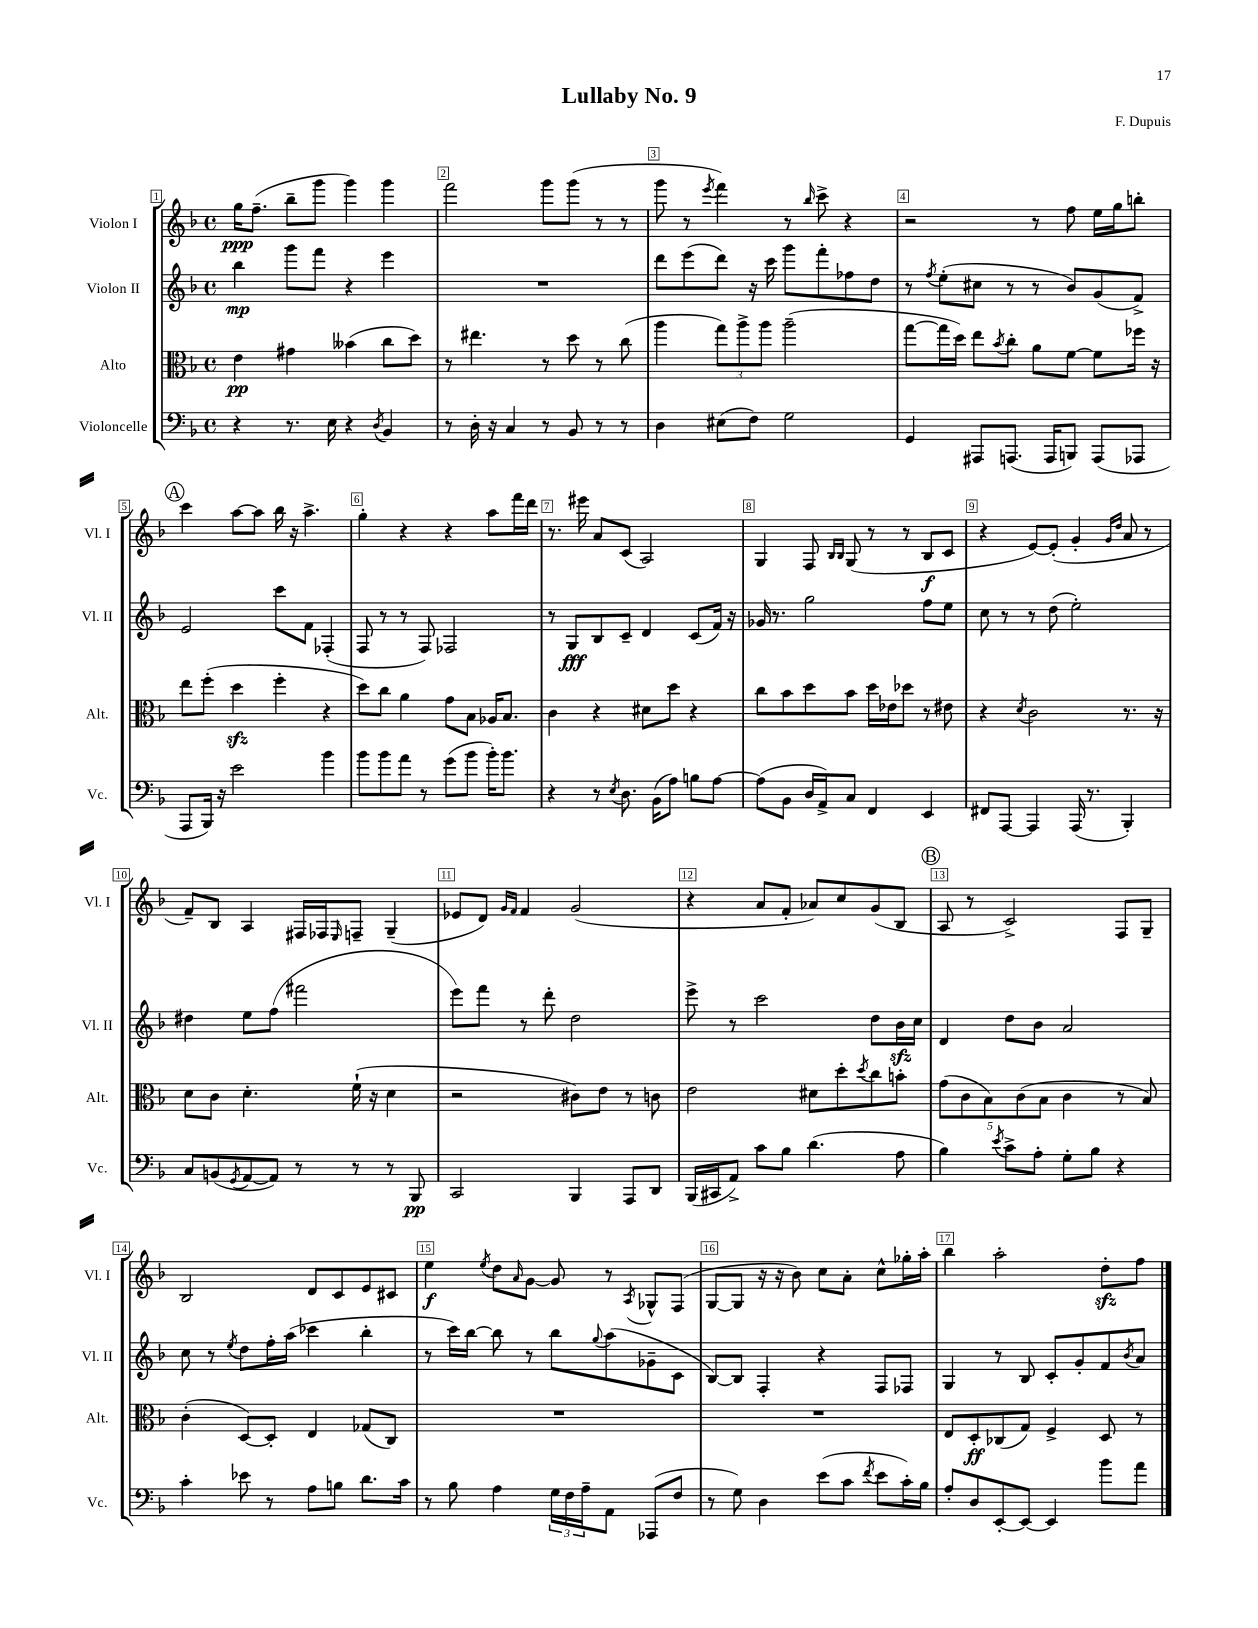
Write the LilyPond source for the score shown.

\header { title = "Lullaby No. 9" composer = "F. Dupuis" }
<<
\new StaffGroup <<
\new Staff = "s0" \with { instrumentName = "Violon I" shortInstrumentName = "Vl. I" } {
    \clef treble \key f \major \defaultTimeSignature \time 4/4
    g''16\ppp f''8.--( bes''8-- g'''8 g'''4) g'''4 |
    f'''2 g'''8 g'''8( r8 r8 |
    g'''8 r8 \acciaccatura { e'''8 } f'''4) r8 \grace { bes''16 } c'''8-> r4 |
    r2 r8 f''8 e''16 g''16 b''8-. |
    \mark \markup { \circle "A" } c'''4 a''8~ a''8 bes''16 r16 a''4.-> |
    g''4-. r4 r4 a''8 f'''16 d'''16 |
    r8. eis'''16 a'8 c'8( a2) |
    g4 f8 \grace { bes16 bes16 } g8( r8 r8 bes8\f c'8 |
    r4 e'8~) e'8-.( g'4-. \grace { g'16 d''16 } a'8 r8 |
    f'8--) bes8 a4 fis16 fes16 \grace { e16 } f8-- g4--( |
    ees'8 d'8) \grace { g'16 f'16 } f'4 g'2( |
    r4 a'8 f'8-. aes'8) c''8 g'8( bes8 |
    \mark \markup { \circle "B" } a8 r8 c'2->) f8 g8-- |
    bes2 d'8 c'8 e'8 cis'8 |
    e''4\f \acciaccatura { e''8 } d''8 \grace { a'16 } g'8~ g'8 r8 \acciaccatura { a8 } ges8-^ f8( |
    g8~ g8 r16 r16 bes'8) c''8 a'8-. c''8-^ ges''16-. a''16-. |
    bes''4 a''2-. d''8-.\sfz f''8 \bar "|." |
}
\new Staff = "s1" \with { instrumentName = "Violon II" shortInstrumentName = "Vl. II" } {
    \clef treble \key f \major \defaultTimeSignature \time 4/4
    bes''4\mp g'''8 f'''8 r4 e'''4 |
    R1 |
    d'''8 e'''8( d'''8) r16 c'''16 g'''8 f'''8-. fes''8 d''8 |
    r8 \acciaccatura { f''8 } e''8-.( cis''8 r8 r8 bes'8) g'8( f'8->) |
    \mark \markup { \circle "A" } e'2 c'''8 f'8 fes4-.( |
    f8 r8 r8 f8) fes2 |
    r8 g8\fff bes8 c'8-- d'4 c'8( f'16) r16 |
    ges'16 r8. g''2 f''8 e''8 |
    c''8 r8 r8 d''8( e''2-.) |
    dis''4 e''8 f''8( fis'''2 |
    e'''8) f'''8 r8 d'''8-. d''2 |
    e'''8-> r8 c'''2 d''8 bes'16\sfz c''16 |
    \mark \markup { \circle "B" } d'4 d''8 bes'8 a'2 |
    c''8 r8 \acciaccatura { e''8 } d''8 f''16-. a''16( ces'''4 bes''4-. |
    r8 c'''16) bes''16~ bes''8 r8 bes''8 \appoggiatura { g''8 } a''8( ges'8-- c'8 |
    bes8~) bes8 f4-. r4 f8 fes8 |
    g4 r8 bes8 c'8-. g'8-. f'8 \acciaccatura { bes'8 } a'8 \bar "|." |
}
\new Staff = "s2" \with { instrumentName = "Alto" shortInstrumentName = "Alt." } {
    \clef alto \key f \major \defaultTimeSignature \time 4/4
    e'4\pp gis'4 beses'4( c''8 d''8) |
    r8 eis''4. r8 d''8 r8 c''8( |
    a''4 \tuplet 3/2 { g''8) a''8-> a''8 } a''2--( |
    g''8~ g''16 d''16) e''8 \acciaccatura { bes'8 } c''8-. a'8 f'8~ f'8 fes''16 r16 |
    \mark \markup { \circle "A" } e''8 f''8-.( d''4\sfz f''4-. r4 |
    d''8) c''8 a'4 g'8 bes8 aes16 bes8. |
    c'4 r4 dis'8 d''8 r4 |
    c''8 bes'8 d''8 bes'8 d''16 ees'16 des''8 r8 eis'8 |
    r4 \acciaccatura { d'8 } c'2 r8. r16 |
    d'8 c'8 d'4.-. f'16-!( r16 d'4 |
    r2 cis'8) e'8 r8 c'8 |
    e'2 dis'8 d''8-. \acciaccatura { d''8 } c''8 b'8-. |
    \mark \markup { \circle "B" } \tuplet 5/4 { g'8( c'8 bes8) c'8( bes8 } c'4 r8 bes8) |
    c'4-.( d8~) d8-. e4 ges8( c8) |
    R1 |
    R1 |
    e8 d8-.\ff ces8( g8) f4-> d8 r8 \bar "|." |
}
\new Staff = "s3" \with { instrumentName = "Violoncelle" shortInstrumentName = "Vc." } {
    \clef bass \key f \major \defaultTimeSignature \time 4/4
    r4 r8. e16 r4 \acciaccatura { d8 } bes,4 |
    r8 d16-. r16 c4 r8 bes,8 r8 r8 |
    d4 eis8( f8) g2 |
    g,4 ais,,8 a,,8.( a,,16 b,,8) a,,8( aes,,8 |
    \mark \markup { \circle "A" } a,,8 bes,,16) r16 e'2 bes'4 |
    bes'8 bes'8 a'8 r8 g'8( bes'8 bes'16-.) bes'8. |
    r4 r8 \acciaccatura { e8 } d8. bes,16( a8) b8 a8~ |
    a8( bes,8 d16 a,16->) c8 f,4 e,4 |
    fis,8 a,,8~ a,,4 a,,16( r8. bes,,4-.) |
    c8 b,8( \acciaccatura { g,8 } a,8~ a,8) r8 r8 r8 bes,,8\pp |
    c,2 bes,,4 a,,8 d,8 |
    bes,,16( cis,16 a,8->) c'8 bes8 d'4.( a8 |
    \mark \markup { \circle "B" } bes4) \acciaccatura { e'8 } c'8-> a8-. g8-. bes8 r4 |
    c'4-. ees'8 r8 a8 b8 d'8. c'16 |
    r8 bes8 a4 \tuplet 3/2 { g16 f16 a16-- } a,8 aes,,8( f8 |
    r8 g8) d4 e'8( c'8 \acciaccatura { f'8 } e'8 c'16-.) bes16 |
    a8-. d8 e,8~-. e,8~ e,4 bes'8 a'8 \bar "|." |
}
>>
>>
\layout { \context { \Score \override BarNumber.break-visibility = ##(#f #t #t) barNumberVisibility = #all-bar-numbers-visible \override BarNumber.stencil = #(make-stencil-boxer 0.1 0.3 ly:text-interface::print) } }
